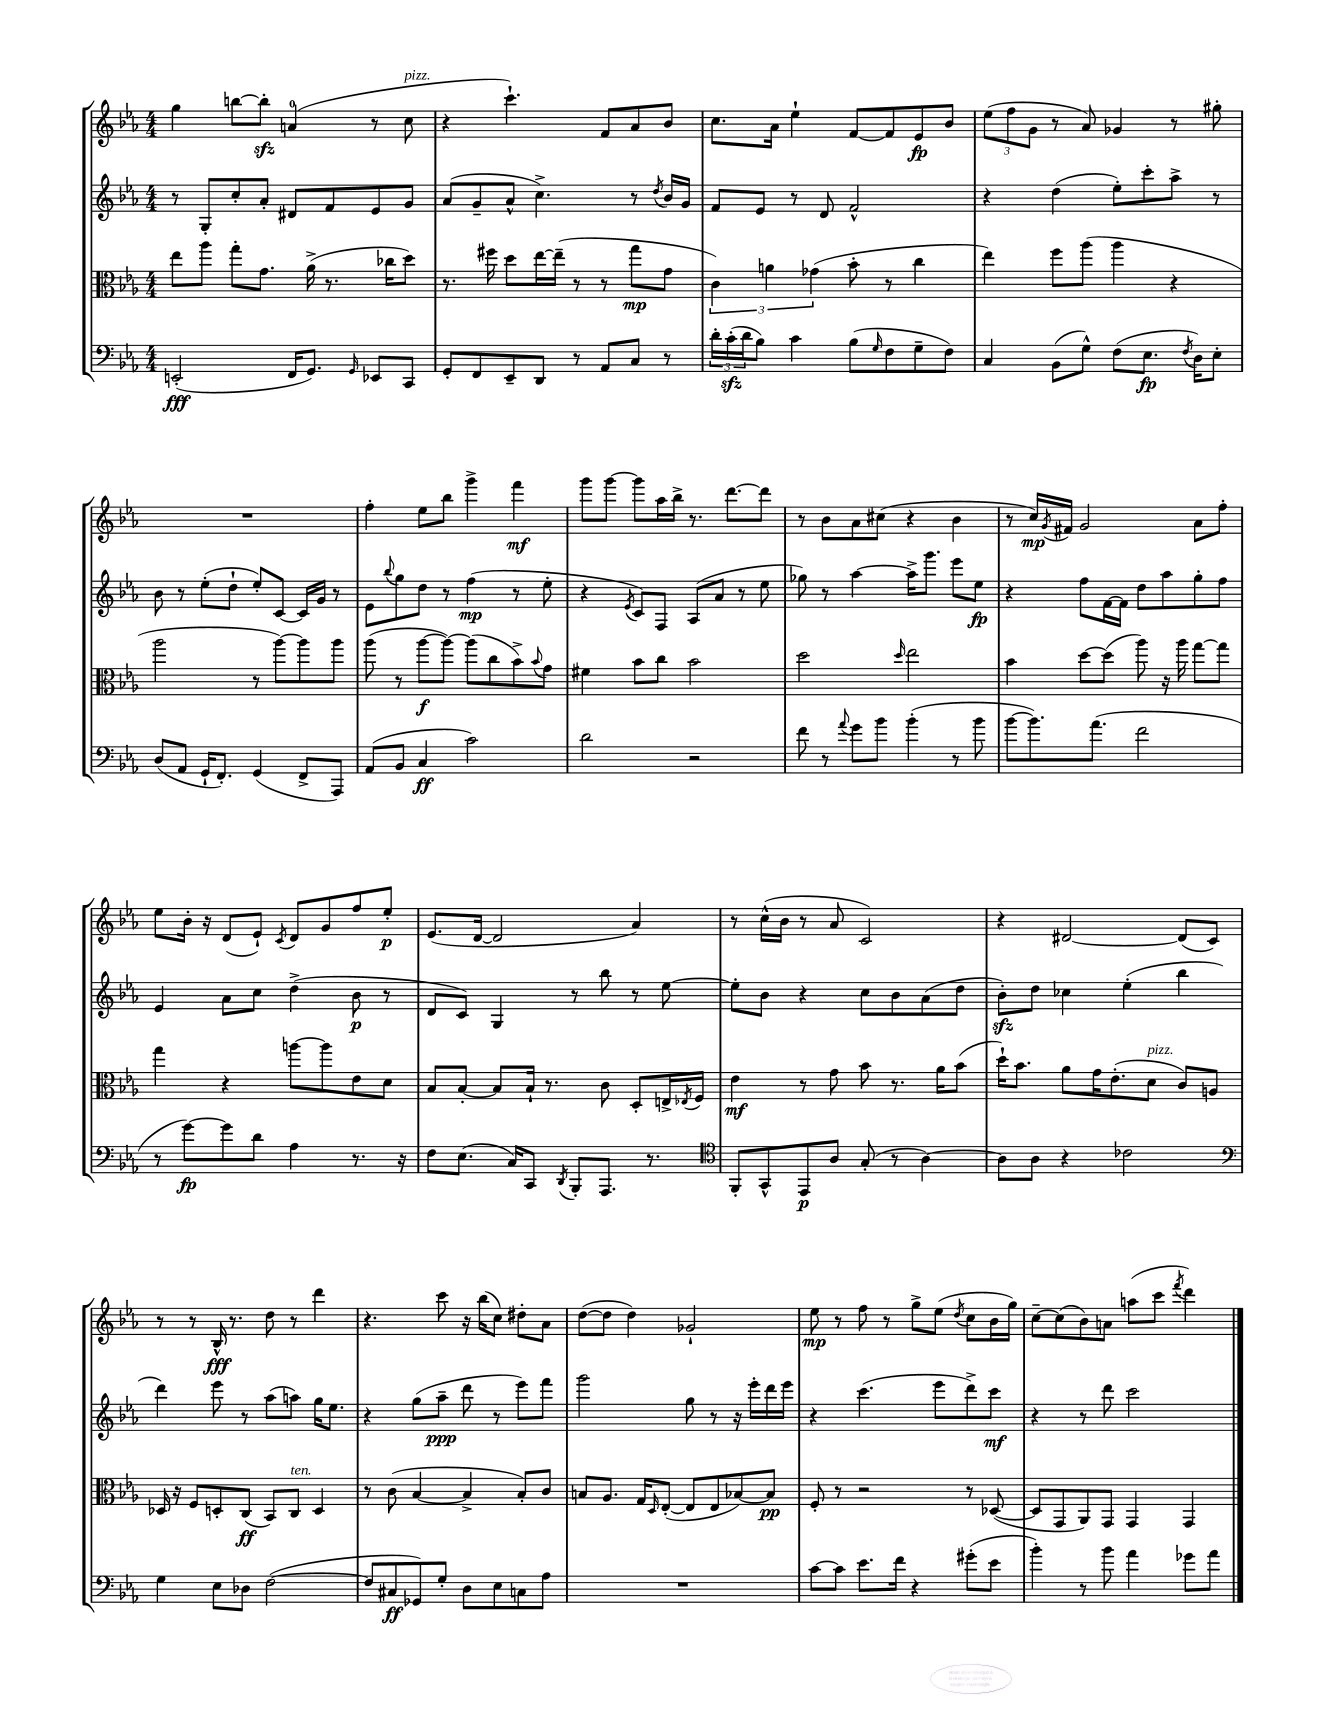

**kern	**dynam	**kern	**dynam	**kern	**dynam	**kern	**dynam
*part4	*part4	*part3	*part3	*part2	*part2	*part1	*part1
*staff4	*staff4	*staff3	*staff3	*staff2	*staff2	*staff1	*staff1
*clefF4	*	*clefC3	*	*clefG2	*	*clefG2	*
*k[b-e-a-]	*	*k[b-e-a-]	*	*k[b-e-a-]	*	*k[b-e-a-]	*
*M4/4	*	*M4/4	*	*M4/4	*	*M4/4	*
=3	=3	=3	=3	=3	=3	=3	=3
(2EEn'/	fff	8ee-\L	.	8r	.	4gg\	.
.	.	8aa-\J	.	8G'/L	.	.	.
.	.	8gg'\L	.	8cc'/	.	[8bbn\L	.
.	.	8.g\J	.	8a-'/J	.	8bbzz'\J]	.
16FF/KL	.	.	.	8d#X/L	.	(4an/	.
8.GG/J)	.	(16a-^\	.	.	.	.	.
.	.	8.r	.	8f/	.	.	.
16qqGG/	.	.	.	.	.	.	.
8EE-X/L	.	.	.	8e-/	.	8r	.
.	.	16cc-X\KL	.	.	.	.	.
!	!	!	!	!	!	!LO:TX:a:i:t=pizz.	!
8CC/J	.	8dd\J)	.	8g/J	.	8cc\	.
=4	=4	=4	=4	=4	=4	=4	=4
8GG'/L	.	8.r	.	(8a-/L	.	4r	.
8FF/	.	.	.	8g~/	.	.	.
.	.	16ff#X\	.	.	.	.	.
8EE-~/	.	8dd\L	.	8a-^^/J	.	4.ccc`\)	.
8DD/J	.	[16ee-\L	.	4.cc^\)	.	.	.
.	.	(16ee-~\JJ]	.	.	.	.	.
8r	.	8r	.	.	.	.	.
8AA-/L	.	8r	.	.	.	8f/L	.
8C/J	.	8gg\L	mp	8r	.	8a-/	.
.	.	.	.	8qdd/	.	.	.
8r	.	8g\J	.	16b-/LL	.	8b-/J	.
.	.	.	.	16g/JJ	.	.	.
=5	=5	=5	=5	=5	=5	=5	=5
24d'\LL	.	6c\)	.	8f/L	.	8.cc\L	.
(24czz'\	.	.	.	.	.	.	.
24d\J	.	.	.	.	.	.	.
8B-\J)	.	.	.	8e-/J	.	.	.
.	.	6an\	.	.	.	.	.
.	.	.	.	.	.	16a-\Jk	.
4c\	.	.	.	8r	.	4ee-`\	.
.	.	(6g-X\	.	.	.	.	.
.	.	.	.	8d/	.	.	.
(8B-\L	.	8b-'\	.	2f^^/	.	[8f/L	.
16qqG/	.	.	.	.	.	.	.
8F\	.	8r	.	.	.	8f/]	.
8G~\	.	4cc\	.	.	.	8e-/	fp
8F\J)	.	.	.	.	.	8b-/J	.
=6	=6	=6	=6	=6	=6	=6	=6
4C/	.	4ee-\)	.	4r	.	(12ee-\L	.
.	.	.	.	.	.	12ff\	.
.	.	.	.	.	.	12g\J	.
(8BB-\L	.	8ff\L	.	(4dd\	.	8r	.
8G^^\J)	.	(8aa-\J	.	.	.	8a-/)	.
(8F\L	.	4aa-\	.	8ee-'\L)	.	4g-X/	.
8.E-\J	fp	.	.	8ccc'\	.	.	.
.	.	4r	.	8aa-^\J	.	8r	.
8qF/	.	.	.	.	.	.	.
16D\KL)	.	.	.	.	.	.	.
8E-'\J	.	.	.	8r	.	8gg#X'\	.
!!LO:LB:g=z
=7	=7	=7	=7	=7	=7	=7	=7
(8D/L	.	2aa-\	.	8b-\	.	1r	.
8AA-/J	.	.	.	8r	.	.	.
16GG`/KL	.	.	.	(8ee-'\L	.	.	.
8.FF'/J)	.	.	.	.	.	.	.
.	.	.	.	8dd`\J	.	.	.
(4GG/	.	8r	.	8ee-'/L)	.	.	.
.	.	[8aa-\L)	.	[8c/J	.	.	.
8FF^/L	.	8aa-\]	.	16c/LL]	.	.	.
.	.	.	.	16g/JJ	.	.	.
8AAA-/J)	.	8aa-\J	.	8r	.	.	.
=8	=8	=8	=8	=8	=8	=8	=8
(8AA-/L	.	(8aa-\	.	8e-\L	.	4ff'\	.
.	.	.	.	8qqbb-/	.	.	.
8BB-/J	.	8r	.	8gg\	.	.	.
4C/	ff	[8aa-\L	f	8dd\J	.	8ee-\L	.
.	.	8aa-\J_)	.	8r	.	8bb-\J	.
2c\)	.	(8aa-\L]	.	(4ff\	mp	4ggg^\	.
.	.	8cc\	.	.	.	.	.
.	.	8b-^\)	.	8r	.	4fff\	mf
.	.	8qqb-/	.	.	.	.	.
.	.	8g\J	.	8ee-'\	.	.	.
=9	=9	=9	=9	=9	=9	=9	=9
2d\	.	4f#X\	.	4r	.	8ggg\L	.
.	.	.	.	.	.	[8ggg\J	.
.	.	.	.	8qe-/	.	.	.
.	.	8b-\L	.	8c/L)	.	8ggg\L]	.
.	.	8cc\J	.	8F/J	.	16aa-\L	.
.	.	.	.	.	.	16bb-^\JJ	.
2r	.	2b-\	.	(8A-/L	.	8.r	.
.	.	.	.	8a-/J	.	.	.
.	.	.	.	.	.	[8.ddd\L	.
.	.	.	.	8r	.	.	.
.	.	.	.	8ee-\	.	8ddd\J]	.
=10	=10	=10	=10	=10	=10	=10	=10
8f\	.	2dd\	.	8gg-X\)	.	8r	.
8r	.	.	.	8r	.	8b-\L	.
8qqa-/	.	.	.	.	.	.	.
8g\L	.	.	.	[4aa-\	.	8a-\	.
8b-\J	.	.	.	.	.	(8cc#X\J	.
.	.	16qqdd/	.	.	.	.	.
(4b-'\	.	2ee-\	.	16aa-^\KL]	.	4r	.
.	.	.	.	8.ggg\J	.	.	.
8r	.	.	.	8eee-\L	.	4b-\	.
8b-\	.	.	.	8ee-\J	fp	.	.
=11	=11	=11	=11	=11	=11	=11	=11
[8b-\L	.	4b-\	.	4r	.	8r	.
8.b-\])	.	.	.	.	.	16cc/LL)	mp
.	.	.	.	.	.	8qg/	.
.	.	.	.	.	.	16f#X/JJ	.
.	.	[8dd\L	.	8ff\L	.	2g/	.
(8.a-\J	.	.	.	.	.	.	.
.	.	(8dd\J]	.	[16f\L	.	.	.
.	.	.	.	16f\JJ]	.	.	.
2f\	.	8aa-\)	.	8dd\L	.	.	.
.	.	16r	.	8aa-\	.	.	.
.	.	16aa-\	.	.	.	.	.
.	.	[8gg\L	.	8gg'\	.	8a-\L	.
.	.	8gg\J]	.	8ff\J	.	8ff'\J	.
!!LO:LB:g=z
=12	=12	=12	=12	=12	=12	=12	=12
8r	.	4gg\	.	4e-/	.	8ee-\L	.
[8g\L)	fp	.	.	.	.	16b-'\Jk	.
.	.	.	.	.	.	16r	.
8g\]	.	4r	.	8a-\L	.	(8d/L	.
8d\J	.	.	.	8cc\J	.	8e-`/J)	.
.	.	.	.	.	.	8qc/	.
4A-\	.	[8aan\L	.	(4dd^\	.	8d/L	.
.	.	8aa\]	.	.	.	8g/	.
8.r	.	8e-\	.	8b-\	p	8ff/	.
.	.	8d\J	.	8r	.	8ee-'/J	p
16r	.	.	.	.	.	.	.
=13	=13	=13	=13	=13	=13	=13	=13
8F\L	.	8B-/L	.	8d/L	.	(8.e-/L	.
(8.E-\J	.	[8B-'/J	.	8c/J)	.	.	.
.	.	.	.	.	.	[16d/Jk	.
.	.	8B-/L]	.	4G/	.	2d/]	.
16C/KL)	.	.	.	.	.	.	.
8CC/J	.	16B-`/Jk	.	.	.	.	.
.	.	8.r	.	.	.	.	.
8qDD/	.	.	.	.	.	.	.
8BBB-'/L	.	.	.	8r	.	.	.
8.AAA-/J	.	8c\	.	8bb-\	.	.	.
.	.	8D'/L	.	8r	.	4a-/)	.
8.r	.	.	.	.	.	.	.
.	.	16En^/L	.	[8ee-\	.	.	.
.	.	8qE-X/	.	.	.	.	.
.	.	16F/JJ	.	.	.	.	.
=14	=14	=14	=14	=14	=14	=14	=14
*clefC4	*	*	*	*	*	*	*
8FF'/L	.	4e-\	mf	8ee-'\L]	.	8r	.
8GG^^/	.	.	.	8b-\J	.	(16cc^^\LL	.
.	.	.	.	.	.	16b-\JJ	.
8EE-/	p	8r	.	4r	.	8r	.
8A-/J	.	8g\	.	.	.	8a-/	.
(8G'/	.	8b-\	.	8cc\L	.	2c/)	.
8r	.	8.r	.	8b-\	.	.	.
[4A-\)	.	.	.	(8a-\	.	.	.
.	.	16a-\KL	.	.	.	.	.
.	.	(8b-\J	.	8dd\J	.	.	.
=15	=15	=15	=15	=15	=15	=15	=15
8A-\L]	.	16dd`\KL)	.	8b-zz'\L)	.	4r	.
.	.	8.b-\J	.	.	.	.	.
8A-\J	.	.	.	8dd\J	.	.	.
4r	.	8a-\L	.	4cc-X\	.	[2d#X/	.
.	.	16g\K	.	.	.	.	.
.	.	(8.e-'\	.	.	.	.	.
2c-X\	.	.	.	(4ee-'\	.	.	.
!	!	!LO:TX:a:i:t=pizz.	!	!	!	!	!
.	.	8d\J	.	.	.	.	.
.	.	8c/L)	.	4bb-\	.	(8d#/L]	.
.	.	8An/J	.	.	.	8c/J)	.
!!LO:LB:g=z
=16	=16	=16	=16	=16	=16	=16	=16
*clefF4	*	*	*	*	*	*	*
4G\	.	16D-X/	.	4ddd\)	.	8r	.
.	.	16r	.	.	.	.	.
.	.	8F/L	.	.	.	8r	.
8E-\L	.	8Dn'/	.	8eee-\	.	16B-^^/	fff
.	.	.	.	.	.	8.r	.
8D-X\J	.	(8C/J	ff	8r	.	.	.
([2F\	.	8BB-/L)	.	(8aa-\L	.	8dd\	.
!	!	!LO:TX:a:i:t=ten.	!	!	!	!	!
.	.	8C/J	.	8aan\J)	.	8r	.
.	.	4D/	.	16gg\KL	.	4ddd\	.
.	.	.	.	8.ee-\J	.	.	.
=17	=17	=17	=17	=17	=17	=17	=17
8F/L]	.	8r	.	4r	.	4.r	.
8C#X/	ff	(8c\	.	.	.	.	.
8GG-X/)	.	[4B-/	.	(8gg\L	.	.	.
8G'/J	.	.	.	8aa-~\J	ppp	8ccc\	.
8D\L	.	4B-^/]	.	8ddd\	.	16r	.
.	.	.	.	.	.	(16bb-\KL	.
8E-\	.	.	.	8r	.	8cc\J)	.
8Cn\	.	8B-'/L)	.	8eee-\L)	.	8dd#X'\L	.
8A-\J	.	8c/J	.	8fff\J	.	8a-\J	.
=18	=18	=18	=18	=18	=18	=18	=18
1r	.	8Bn/L	.	2ggg\	.	([8dd\L	.
.	.	8.A-/J	.	.	.	8dd\J]	.
.	.	.	.	.	.	4dd\)	.
.	.	16G/KL	.	.	.	.	.
.	.	16qqD/	.	.	.	.	.
.	.	([8E-'/J	.	.	.	.	.
.	.	8E-/L]	.	8gg\	.	2g-X`/	.
.	.	8E-/	.	8r	.	.	.
.	.	[8B-X/)	.	16r	.	.	.
.	.	.	.	16eee-'\LL	.	.	.
.	.	8B-/J]	pp	16ddd\	.	.	.
.	.	.	.	16eee-\JJ	.	.	.
=19	=19	=19	=19	=19	=19	=19	=19
[8c\L	.	8F'/	.	4r	.	8ee-\	mp
8c\J]	.	8r	.	.	.	8r	.
8.e-\L	.	2r	.	(4.ccc\	.	8ff\	.
.	.	.	.	.	.	8r	.
16f\Jk	.	.	.	.	.	.	.
4r	.	.	.	.	.	8gg^\L	.
.	.	.	.	8eee-\L	.	(8ee-\J	.
.	.	.	.	.	.	8qdd/	.
(8g#X'\L	.	8r	.	8ddd^\)	.	8cc\L	.
8e-\J	.	([8D-X/	.	8ccc\J	mf	16b-\L	.
.	.	.	.	.	.	16gg\JJ)	.
=20	=20	=20	=20	=20	=20	=20	=20
4b-'\)	.	8D-/L]	.	4r	.	[8cc~\L	.
.	.	8GG/	.	.	.	(8cc\]	.
8r	.	8AA-/)	.	8r	.	8b-\)	.
8b-\	.	8GG/J	.	8ddd\	.	8an\J	.
4a-\	.	4GG/	.	2ccc\	.	(8aan\L	.
.	.	.	.	.	.	8ccc\J	.
.	.	.	.	.	.	8qfff/	.
8g-X\L	.	4GG/	.	.	.	4ddd\)	.
8a-\J	.	.	.	.	.	.	.
==	==	==	==	==	==	==	==
*-	*-	*-	*-	*-	*-	*-	*-
